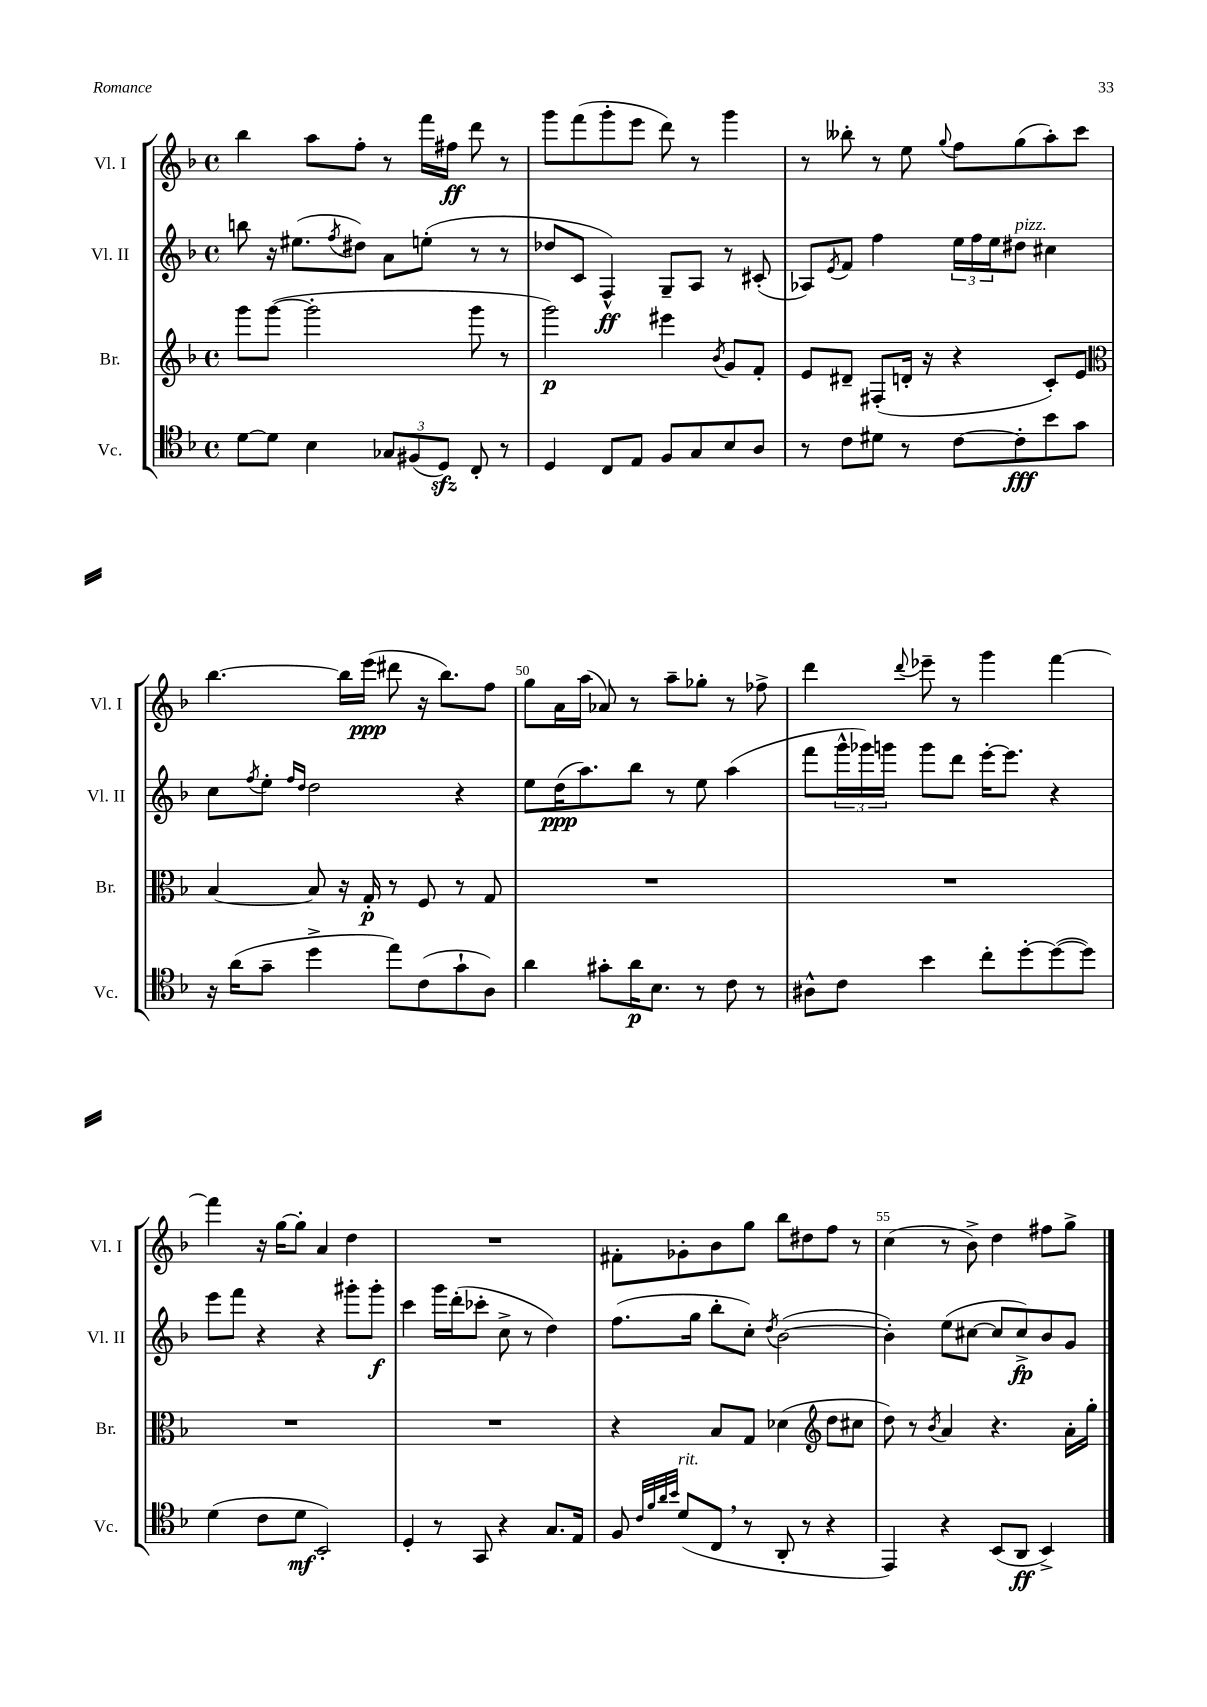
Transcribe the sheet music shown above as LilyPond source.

<<
\new StaffGroup <<
\new Staff = "s0" \with { instrumentName = "Vl. I" shortInstrumentName = "Vl. I" } {
    \clef treble \key f \major \defaultTimeSignature \time 4/4
    bes''4 a''8 f''8-. r8 f'''16 fis''16\ff d'''8 r8 |
    g'''8 f'''8( g'''8-. e'''8 d'''8) r8 g'''4 |
    r8 beses''8-. r8 e''8 \appoggiatura { g''8 } f''8 g''8( a''8-.) c'''8 |
    bes''4.~ bes''16 e'''16\ppp( dis'''8 r16 bes''8.) f''8 |
    g''8 a'16 a''16( aes'8) r8 a''8-- ges''8-. r8 fes''8-> |
    d'''4 \appoggiatura { d'''8 } ees'''8-- r8 g'''4 f'''4~ |
    f'''4 r16 g''16~ g''8-. a'4 d''4 |
    R1 |
    fis'8-. ges'8-. bes'8 g''8 bes''8 dis''8 f''8 r8 |
    c''4( r8 bes'8->) d''4 fis''8 g''8-> \bar "|." |
}
\new Staff = "s1" \with { instrumentName = "Vl. II" shortInstrumentName = "Vl. II" } {
    \clef treble \key f \major \defaultTimeSignature \time 4/4
    b''8 r16 eis''8.( \acciaccatura { f''8 } dis''8) a'8 e''8-.( r8 r8 |
    des''8 c'8 f4-^\ff) g8-- a8 r8 cis'8-.( |
    aes8) \acciaccatura { e'8 } f'8 f''4 \tuplet 3/2 { e''16 f''16 e''16 } dis''8^\markup { \italic "pizz." } cis''4 |
    c''8 \acciaccatura { f''8 } e''8-. \grace { f''16 d''16 } d''2 r4 |
    e''8 d''16\ppp( a''8.) bes''8 r8 e''8 a''4( |
    f'''8 \tuplet 3/2 { g'''16-^ ges'''16) g'''16 } g'''8 d'''8 e'''16~-. e'''8. r4 |
    e'''8 f'''8 r4 r4 gis'''8-. gis'''8-.\f |
    c'''4 g'''16 d'''16-.( ces'''8-. c''8-> r8 d''4) |
    f''8.( g''16 bes''8-. c''8-.) \acciaccatura { d''8 } bes'2~( |
    bes'4-.) e''8( cis''8~ cis''8 cis''8->\fp) bes'8 g'8 \bar "|." |
}
\new Staff = "s2" \with { instrumentName = "Br." shortInstrumentName = "Br." } {
    \clef treble \key f \major \defaultTimeSignature \time 4/4
    g'''8 g'''8~( g'''2-. g'''8 r8 |
    g'''2\p) eis'''4 \acciaccatura { bes'8 } g'8 f'8-. |
    e'8 dis'8-- fis8-.( d'16-. r16 r4 c'8-.) e'8 |
    \clef alto bes4~ bes8 r16 g16-.\p r8 f8 r8 g8 |
    R1 |
    R1 |
    R1 |
    R1 |
    r4 bes8 g8 des'4( \clef treble d''8 cis''8 |
    d''8) r8 \acciaccatura { bes'8 } a'4 r4. a'16-. g''16-. \bar "|." |
}
\new Staff = "s3" \with { instrumentName = "Vc." shortInstrumentName = "Vc." } {
    \clef tenor \key f \major \defaultTimeSignature \time 4/4
    d'8~ d'8 bes4 \tuplet 3/2 { ges8 fis8( d8\sfz) } c8-. r8 |
    d4 c8 e8 f8 g8 bes8 a8 |
    r8 c'8 dis'8 r8 c'8~ c'8-.\fff bes'8 g'8 |
    r16 a'16( g'8-- d''4-> e''8) c'8( g'8-! a8) |
    a'4 gis'8-. a'16\p bes8. r8 c'8 r8 |
    ais8-^ c'8 bes'4 c''8-. d''8~-. d''8~( d''8) |
    d'4( c'8 d'8\mf bes,2-.) |
    d4-. r8 g,8 r4 g8. e16 |
    f8 \grace { c'32 f'32 a'32 bes'32 } d'8^\markup { \italic "rit." }( c8 \breathe r8 a,8-. r8 r4 |
    e,4) r4 bes,8( a,8\ff bes,4->) \bar "|." |
}
>>
>>
\layout { \context { \Score currentBarNumber = #46 \override BarNumber.break-visibility = ##(#f #t #t) barNumberVisibility = #(every-nth-bar-number-visible 5) } }
